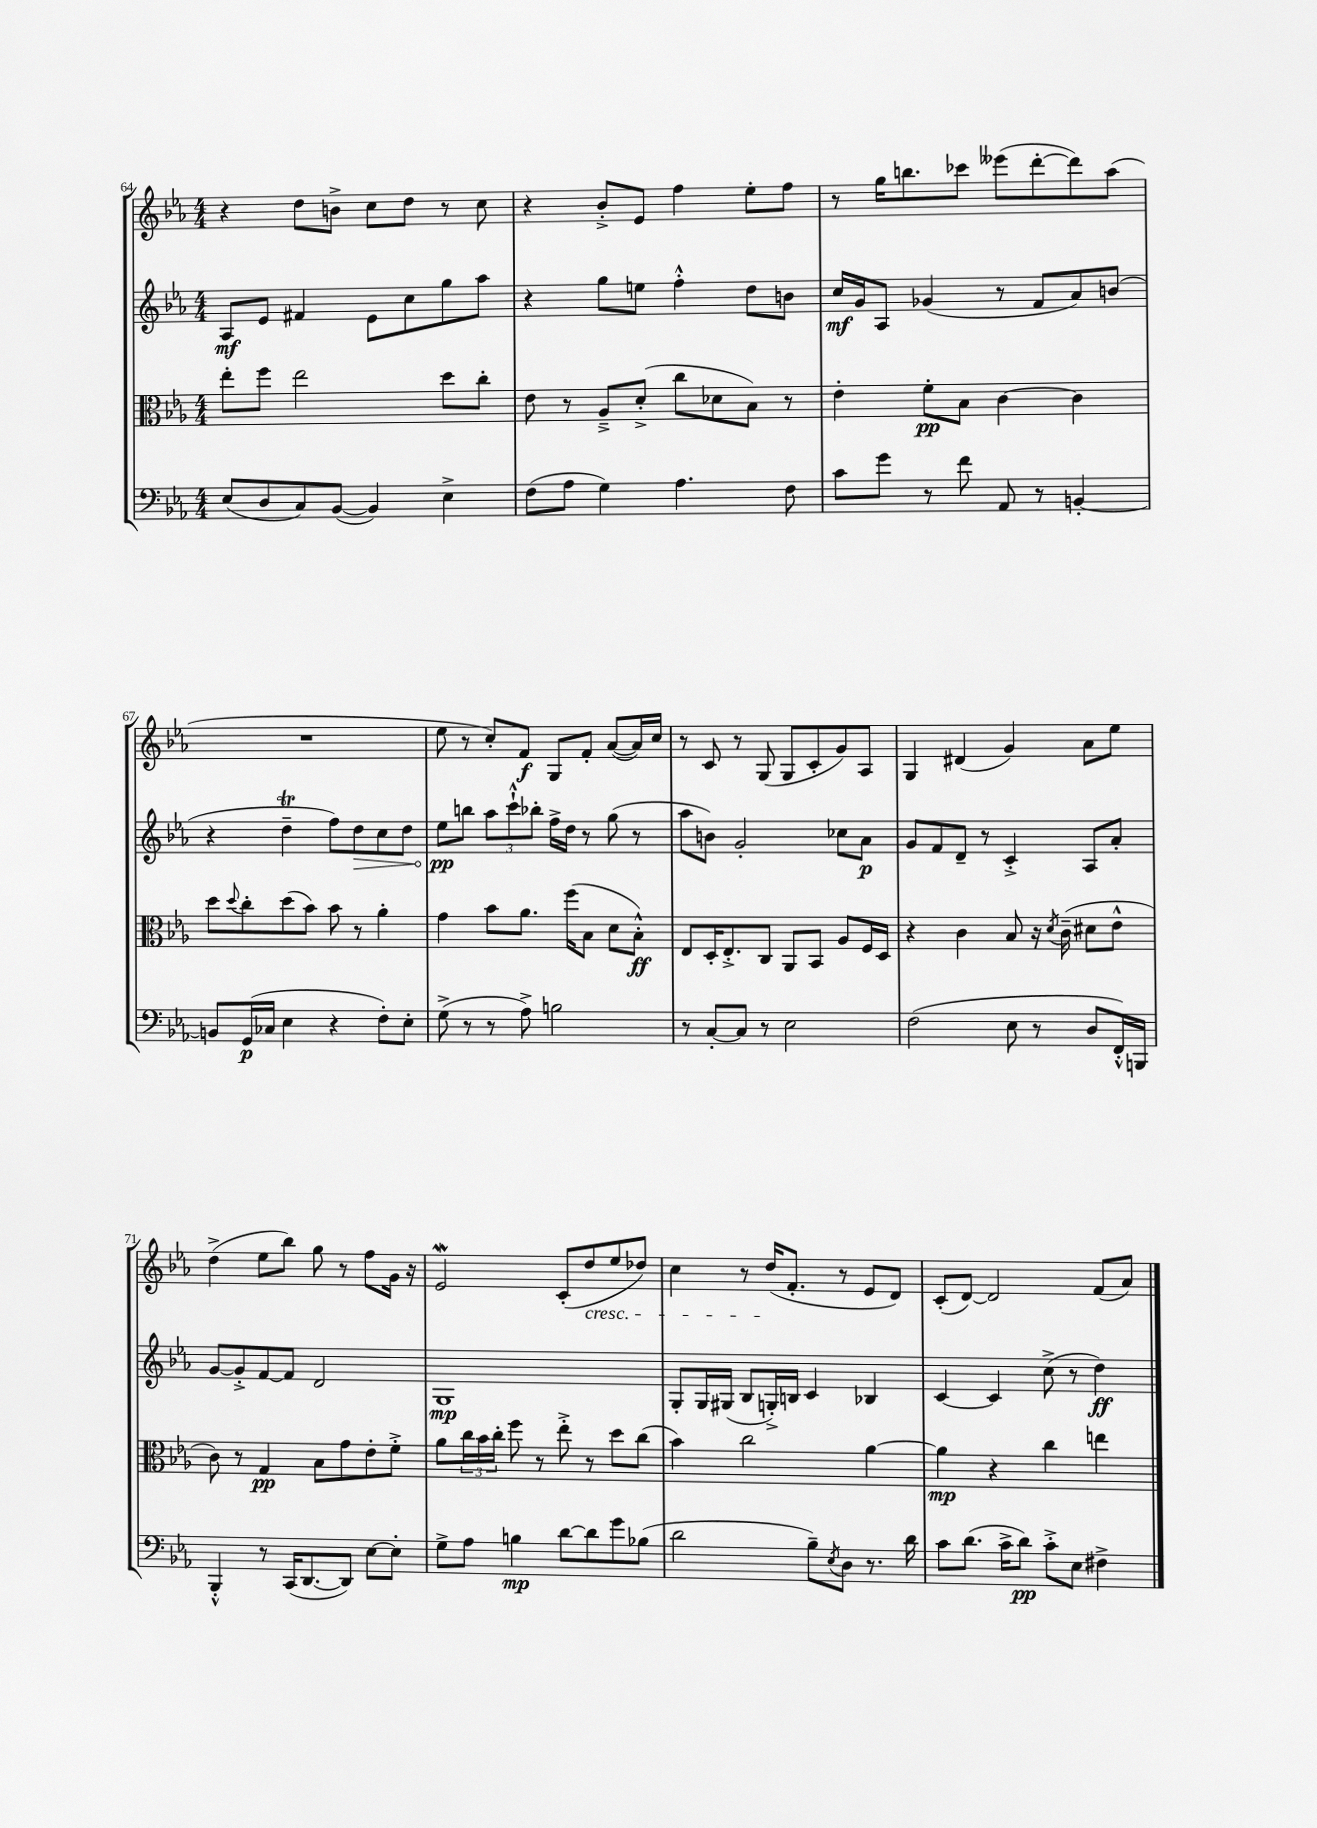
<<
\new StaffGroup <<
\new Staff = "s0" {
    \clef treble \key ees \major \numericTimeSignature \time 4/4
    r4 d''8 b'8-> c''8 d''8 r8 c''8 |
    r4 bes'8-.-> ees'8 f''4 ees''8-. f''8 |
    r8 g''16 b''8. ces'''8 eeses'''8( d'''8~-. d'''8) aes''8( |
    R1 |
    ees''8 r8 c''8-.) f'8\f g8 f'8-. aes'8~( aes'16) c''16 |
    r8 c'8 r8 g8( g8 c'8-. g'8) aes8 |
    g4 dis'4( g'4) aes'8 ees''8 |
    d''4->( ees''8 bes''8) g''8 r8 f''8 g'16 r16 |
    ees'2\mordent c'8-.( d''8\cresc ees''8 des''8) |
    c''4 r8 d''16\!( f'8.-. r8 ees'8 d'8) |
    c'8-.( d'8~) d'2 f'8( aes'8) \bar "|." |
}
\new Staff = "s1" {
    \clef treble \key ees \major \numericTimeSignature \time 4/4
    aes8\mf ees'8 fis'4 ees'8 c''8 g''8 aes''8 |
    r4 g''8 e''8 f''4-.-^ d''8 b'8 |
    c''16\mf g'16 aes8 ges'4( r8 f'8 aes'8) b'8( |
    r4 d''4--\trill f''8) \once \override Hairpin.circled-tip = ##t d''8\> c''8 d''8 |
    ees''8\pp\! b''8 \tuplet 3/2 { aes''8 c'''8-!-^ bes''8-. } f''16-> d''16 r8 g''8( r8 |
    aes''8 b'8) g'2-. ces''8 aes'8\p |
    g'8 f'8 d'8-- r8 c'4-.-> aes8 aes'8-. |
    g'8~ g'8-.-> f'8~ f'8 d'2 |
    g1\mp |
    g8-. g16 gis16( bes8 g16-.->) b16 c'4 bes4 |
    c'4~ c'4 c''8->( r8 d''4\ff) \bar "|." |
}
\new Staff = "s2" {
    \clef alto \key ees \major \numericTimeSignature \time 4/4
    ees''8-. f''8 ees''2 d''8 c''8-. |
    ees'8 r8 aes8---> d'8-.->( c''8 des'8 bes8) r8 |
    ees'4-. f'8-.\pp bes8 c'4~ c'4 |
    d''8 \appoggiatura { d''8 } c''8-. d''8( bes'8) bes'8 r8 aes'4-. |
    g'4 bes'8 aes'8. f''16( bes8 d'8 bes8-.-^\ff) |
    ees8 d16-. ees8.-.-> c8 aes,8 bes,8 aes8 f16 d16 |
    r4 c'4 bes8 r16 \acciaccatura { d'8 } c'16--( dis'8 ees'8-^ |
    c'8) r8 g4\pp bes8 g'8 ees'8-. f'8-.-> |
    aes'8 \tuplet 3/2 { c''16 bes'16 c''16-. } f''8 r8 ees''8-.-> r8 d''8 c''8( |
    bes'4) c''2 aes'4~ |
    aes'4\mp r4 c''4 e''4 \bar "|." |
}
\new Staff = "s3" {
    \clef bass \key ees \major \numericTimeSignature \time 4/4
    ees8( d8 c8) bes,8~( bes,4) ees4-> |
    f8( aes8 g4) aes4. f8 |
    c'8 g'8 r8 f'8 aes,8 r8 b,4~-. |
    b,8 g,16\p( ces16 ees4 r4 f8-.) ees8-. |
    g8->( r8 r8 aes8->) b2 |
    r8 c8~-. c8 r8 ees2 |
    f2( ees8 r8 d8 f,16-.-^) b,,16 |
    bes,,4-.-^ r8 c,16( d,8.~ d,8) ees8~ ees8-. |
    g8-> aes8 b4\mp d'8~ d'8 g'8 bes8( |
    d'2 bes8--) \acciaccatura { ees8 } d8 r8. d'16 |
    c'8 d'8.( c'16-> d'8\pp) c'8-.-> ees8 fis4-> \bar "|." |
}
>>
>>
\layout { \context { \Score currentBarNumber = #64 } }
